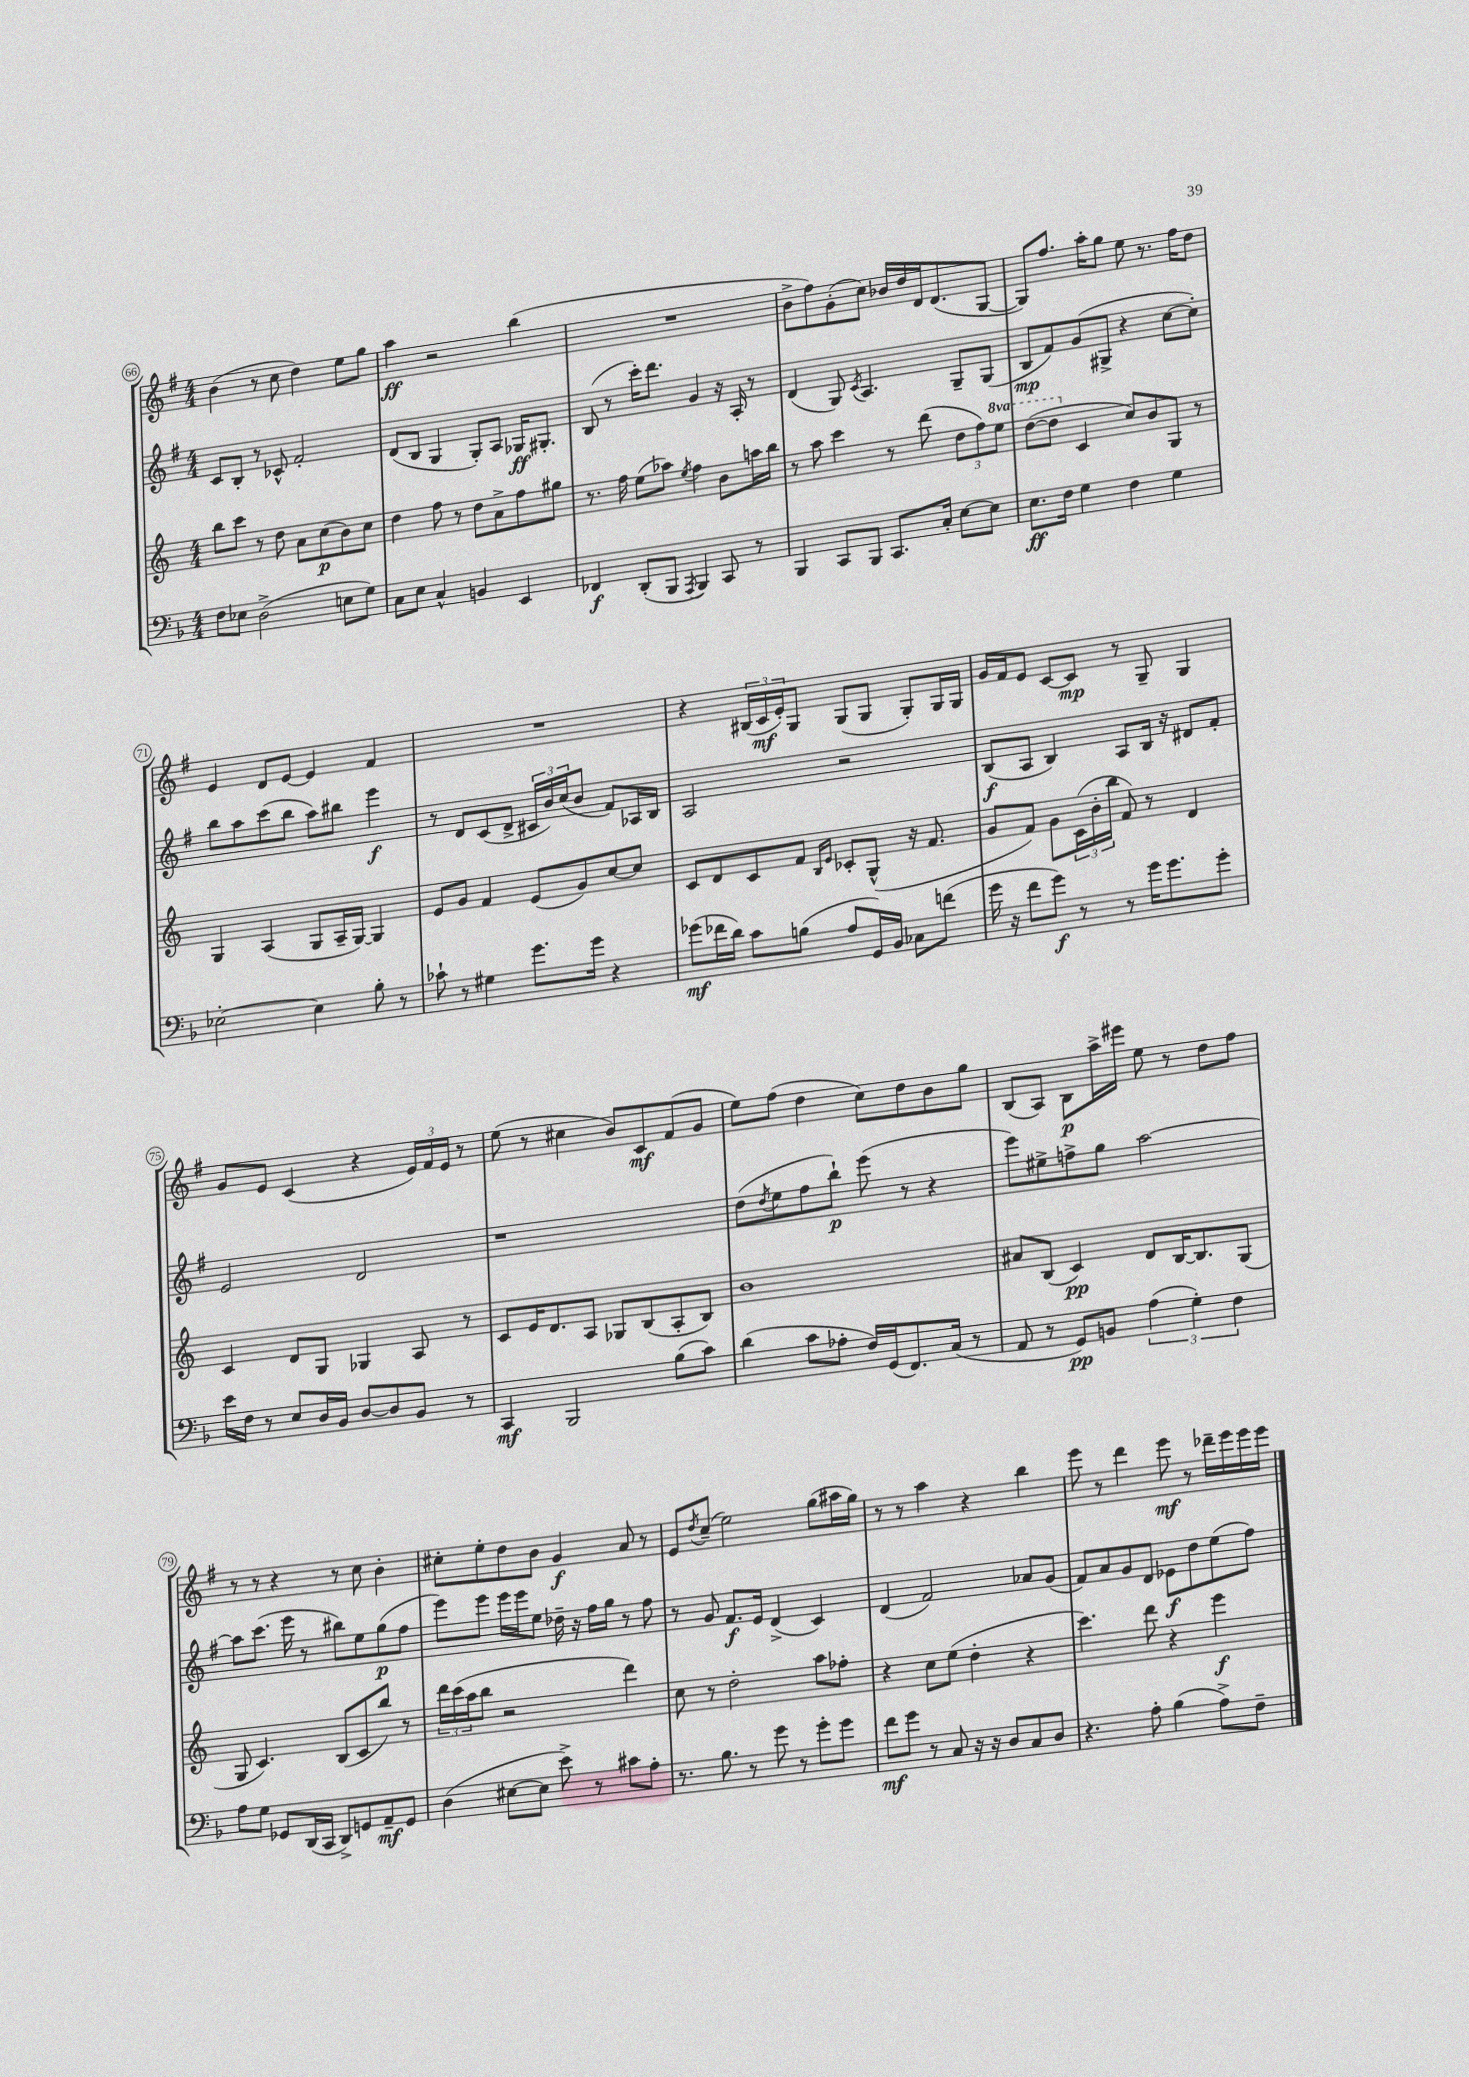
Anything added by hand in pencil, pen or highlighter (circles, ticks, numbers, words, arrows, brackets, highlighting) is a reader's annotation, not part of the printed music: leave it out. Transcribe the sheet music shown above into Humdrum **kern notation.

**kern	**kern	**kern	**kern
*staff4	*staff3	*staff2	*staff1
*clefF4	*clefG2	*clefG2	*clefG2
*k[b-]	*k[]	*k[f#]	*k[f#]
*M4/4	*M4/4	*M4/4	*M4/4
8F\L	8bb\L	8c/L	(4b\
8E-\J	8ccc\J	8B'/J	.
(2D^\	8r	8r	8r
.	8dd\	8c-^^/	8cc\
.	8a\L	2f#'/	4dd\)
.	(8cc\	.	.
8E\L	8b\)	.	8ee\L
8G\J)	8cc\J	.	8gg\J
=	=	=	=
8C\L	4dd\	(8d/L	4aa\
8E\J	.	8B/J	.
4C^^/	8ff\	4G/	2r
.	8r	.	.
4BB/	8dd\L	8G'/L)	.
.	8a^\	8A/J	.
4EE/	8ff\	16G-/LK	(4bb\
.	.	8.G#'/J	.
.	8gg#\J	.	.
=	=	=	=
4FF-/	8.r	(8B/	1r
.	.	8r	.
.	16ff\	.	.
(8DD'/L	(8ee\L	16ccc'\LK)	.
.	.	8.ddd\J	.
8BBB-/J	8aa-\J)	.	.
8qAAA/	8qee/	.	.
4BBB-/)	4ff\	4g/	.
8CC/	8b\L	16r	.
.	.	16A'/	.
8r	16aa\L	8r	.
.	16bb\JJ	.	.
=	=	=	=
4BBB-/	8r	(4d/	8b^\L
.	8aa\	.	8ff#\)
8CC/L	4ccc\	8G/)	(8g'\
.	.	8qc/	.
8BBB-/J	.	4.A/	8cc\J)
8.CC/L	8r	.	16b-/LL
.	.	.	16dd/
.	(8ddd\	.	16d/J
16C'/Jk	.	.	(8.d/
[8E\L	12dd\L	8G~/L	.
.	12ff\)	.	.
8E\]J	.	(8G/J	[8G/J
.	12eee\J	.	.
=	=	=	=
8.E\L	([8ddd\L	8B/L	8G/]L)
.	8ddd\]J	8f#/)	8.ff#/J
16F\Jk	.	.	.
4G\	4c/	(8g/	.
.	.	.	16aa'\LK
.	.	8G#^/J	8gg\J
4F\	8cc/L)	4r	8ee\
.	8b/	.	8.r
4G\	8G/J	[8cc\L	.
.	.	.	16ff#\LK
.	8r	8cc'\]J)	8dd\J
=	=	=	=
[2E-'\	4G/	8bb\L	4e/
.	.	8aa\	.
.	(4A/	(8ccc\	8d/L
.	.	8bb\J	[8e/J
4E-\]	8G/L	8aa\L)	4e/]
.	16A~/L	8bb#\J	.
.	[16G/JJ)	.	.
8B-'\	4G/]	4eee\	4f#/
8r	.	.	.
=	=	=	=
8c-`\	8e/L	8r	1r
8r	8g/J	8d/L	.
4G#\	4f/	(8c/	.
.	.	8d^/J	.
8.g\L	(8e/L	24c#/LL	.
.	.	24b/)	.
.	.	(24cc/J	.
.	8g/)	8b/J	.
16g\Jk	.	.	.
4r	[8cc/	8f#/L)	.
.	8cc/]J	16A-/L	.
.	.	16B/JJ	.
=	=	=	=
(8g-\L	8c/L	2A/	4r
16f-\L	8d/	.	.
16d\JJ)	.	.	.
8c\L	8c/	.	(24B#/LL
.	.	.	24c/
.	.	.	24e'/J)
(8B\J	8f/J	.	8G/J
.	16qqB/LL	.	.
.	16qqe/JJ	.	.
8A/L	8c-'/L	2r	(8G/L
16GG/L)	(8G^^/J	.	8G/J
16BB-/JJ	.	.	.
8C-\L	16r	.	8G'/L)
.	8.f/	.	.
(8f\J	.	.	16G/L
.	.	.	16G/JJ
=	=	=	=
16g\	8g/L	(8B/L	16g/LL
16r	.	.	16f#/J
8f\L	8f/J)	8A/J	8e/J
8g\J)	8g\L	4B/)	[8c/L
8r	(24c\L	.	8c/]J
.	24b'\	.	.
.	24bb\JJ	.	.
8r	8f/)	8A/L	8r
16g\LK	8r	16B/Jk	8G~/
8.g\	.	16r	.
.	4d/	8d#/L	4G/
8g'\J	.	8f#'/J	.
=	=	=	=
16e\LL	4c/	2e/	8g/L
16F\JJ	.	.	.
8r	.	.	8e/J
8E/L	8d/L	.	(4c/
16D/L	8G/J	.	.
16BB-/JJ	.	.	.
[8D/L	4G-/	2d/	4r
8D/]	.	.	.
8BB-/J	8A/	.	24e/LL)
.	.	.	24f#/
.	.	.	24e/JJ
8r	8r	.	8r
=	=	=	=
4CC/	8c/L	1r	(8ee\
.	16e/K	.	8r
.	8.d/	.	.
2BBB-/	.	.	4cc#\
.	8A/J	.	.
.	8G-/L	.	8b/L)
.	(8B/	.	8c/
(8B-\L	8A'/	.	(8f#/
8c\J)	8B/J)	.	8g/J
=	=	=	=
(4d\	1b	(8dd\L	8ee\L)
.	.	8qdd/	.
.	.	8ee\	(8ff#\J
8c\L	.	8ff#\	4dd\
8A-'\J	.	8bb`\J)	.
16F/LL)	.	(8eee\	8cc\L)
(16GG/J	.	.	.
8.FF/)	.	8r	8dd\
.	.	4r	8b\
(16C/Jk	.	.	.
8r	.	.	8gg\J
=	=	=	=
8AA/	8a#/L	8eee\L)	(8B/L
8r	(8B/J	8ee#^\	8A/J)
8GG/L)	4c/)	8ff^\	8B\L
8BB/J	.	8gg\J	16aa^\L
.	.	.	16eee#\JJ
(6A\	8d/L	[2aa\	8ee\
.	[16B/K	.	8r
6G'\)	.	.	.
.	8.B/]	.	.
.	.	.	8dd\L
6F\	.	.	.
.	(8G/J	.	8ff#\J
=	=	=	=
8A\L	8G/	8aa\]L	8r
8G\J	4.c/)	(8.ccc\J	8r
8GG-/L	.	.	4r
.	.	16eee\	.
(16DD/L	.	8r	.
16CC/JJ	.	.	.
8DD^/L)	(8B/L	8bb#\L)	8r
8GG/	8c/	8ee\	8cc\
8AA~/	8bb/J)	(8gg\	4b'\
8GG/J	8r	8ff#\J	.
=	=	=	=
(4D\	24ddd\LL	8eee\L)	8cc#'\L
.	(24ccc\	.	.
.	24aa\J	.	.
.	8bb\J	8eee\J	8ee'\
[8E#\L	2r	16eee\LL	8dd\
.	.	16eee\J	.
8E#\]J	.	8ee\J	8b\J
8e^\)	.	16dd-~\	4g/
.	.	16r	.
8r	.	16ff#\LL	.
.	.	16gg\JJ	.
8c#\L	4ddd\)	8r	8a/
8A'\J	.	8ff#\	8r
=	=	=	=
8.r	8cc\	8r	8e/L
.	.	.	8qdd/
.	8r	8g/	(8cc~/J
8.B-\	.	.	.
.	2dd'\	8.f#/L	2ee\)
8r	.	.	.
.	.	16e/Jk	.
8g\	.	(4d^/	.
8r	.	.	.
8g'\L	8aa\L	4c/)	(8gg\L
8g\J	8ff-'\J	.	16aa#\L
.	.	.	16gg\JJ)
=	=	=	=
8f\L	4r	(4d/	8r
8g\J	.	.	8r
8r	8cc\L	2f#/)	4aa\
8C/	(8ee\J	.	.
16r	4dd'\	.	4r
16r	.	.	.
8D/L	.	.	.
8C/	4r	8a-/L	4bb\
8D/J	.	(8g/J	.
=	=	=	=
4.r	4.ccc\)	8f#/L)	8eee\
.	.	8a/	8r
.	.	8g/	4ddd\
8A'\	8ddd\	8d/J	.
(4B-\	4r	8e-\L	8eee\
.	.	8dd\	8r
8A^\L)	4eee\	(8ee\	16ddd-~\LL
.	.	.	16eee\
8F~\J	.	8ff#\J)	16eee\
.	.	.	16eee\JJ
==	==	==	==
*-	*-	*-	*-
